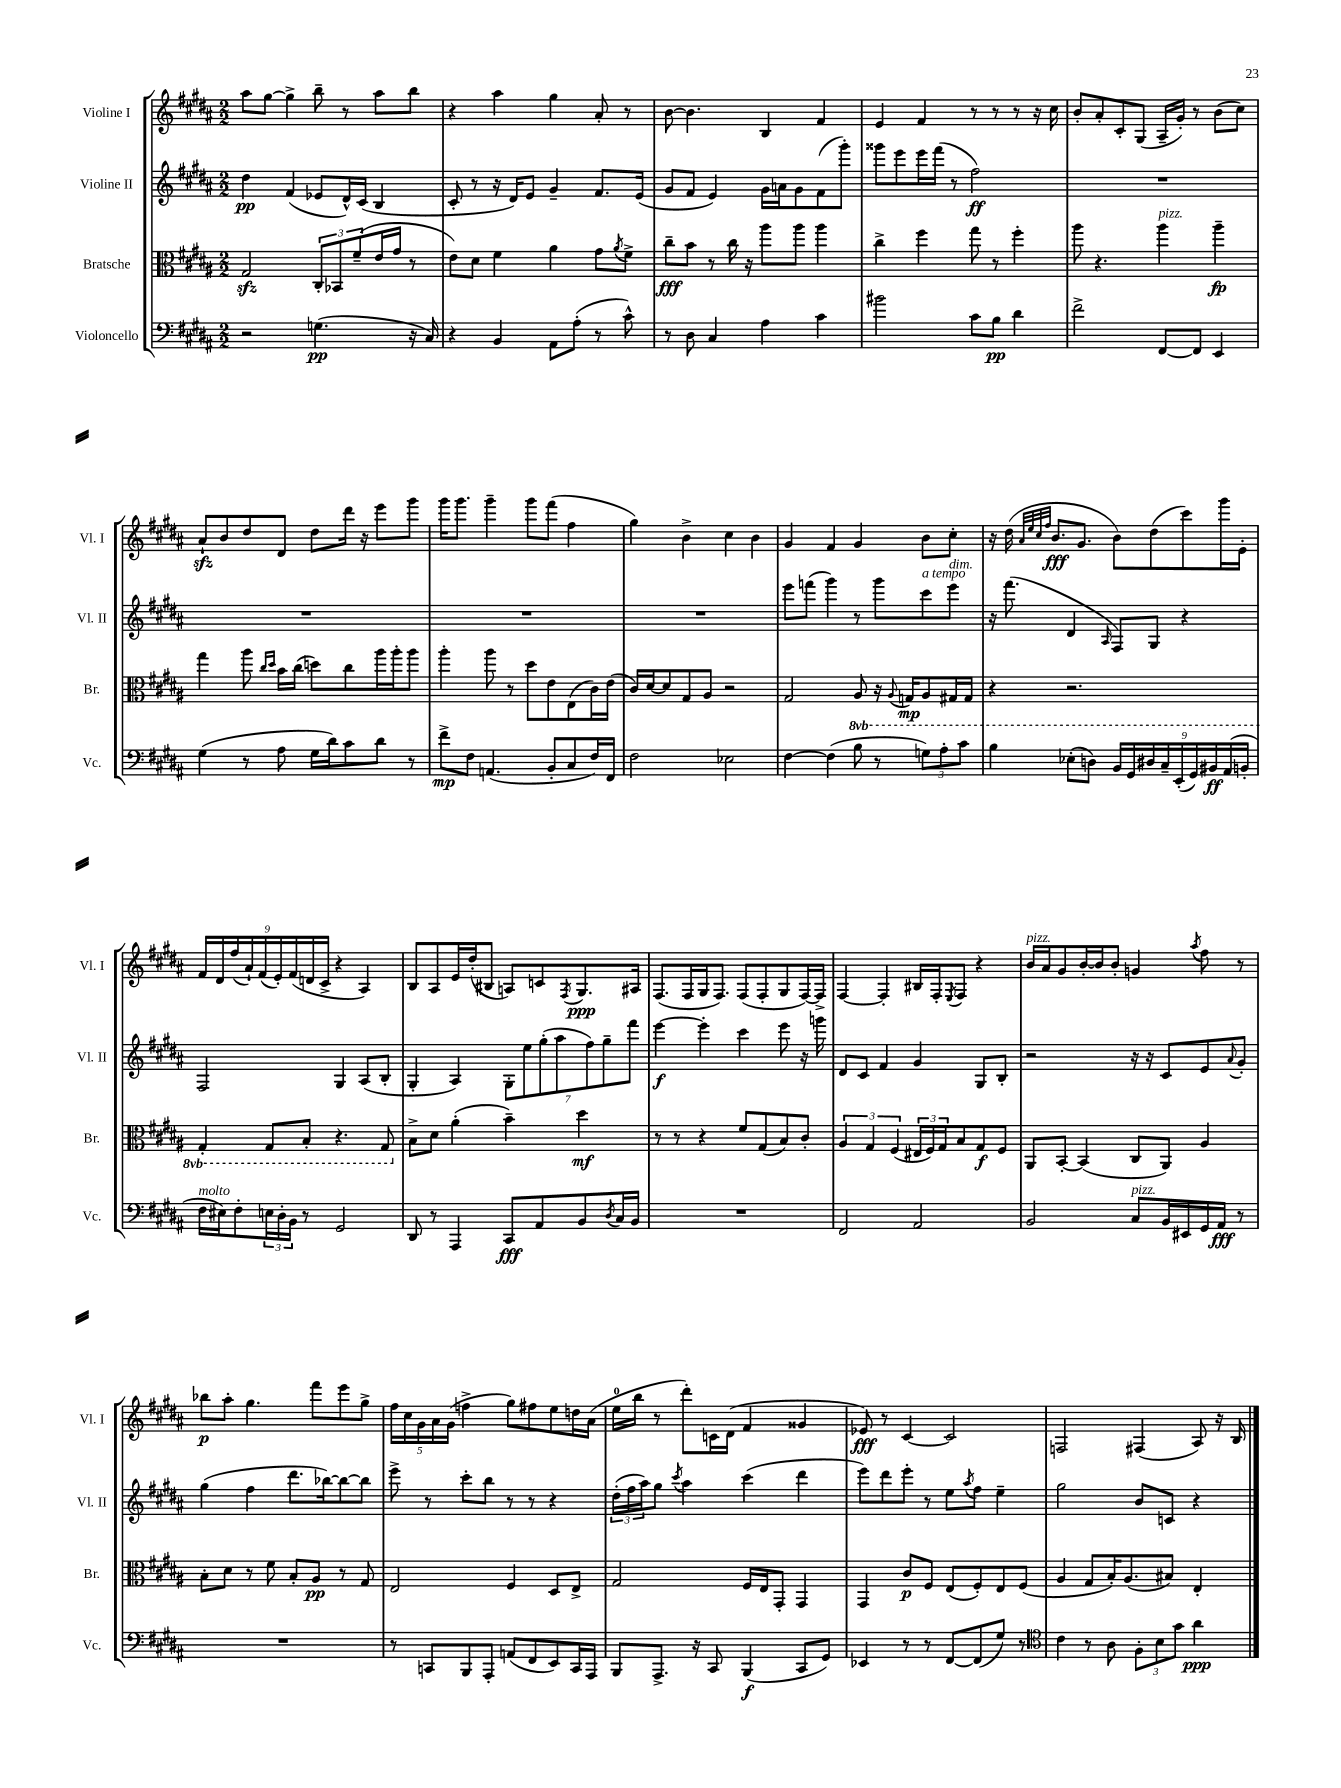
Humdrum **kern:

**kern	**dynam	**kern	**dynam	**kern	**dynam	**kern	**dynam
*part4	*part4	*part3	*part3	*part2	*part2	*part1	*part1
*staff4	*staff4	*staff3	*staff3	*staff2	*staff2	*staff1	*staff1
*I"Violoncello	*	*I"Bratsche	*	*I"Violine II	*	*I"Violine I	*
*I'Vc.	*	*I'Br.	*	*I'Vl. II	*	*I'Vl. I	*
*clefF4	*	*clefC3	*	*clefG2	*	*clefG2	*
*k[f#c#g#d#a#]	*	*k[f#c#g#d#a#]	*	*k[f#c#g#d#a#]	*	*k[f#c#g#d#a#]	*
*M2/2	*	*M2/2	*	*M2/2	*	*M2/2	*
=1	=1	=1	=1	=1	=1	=1	=1
2r	.	2G#zz/	.	4dd#\	pp	8aa#\L	.
.	.	.	.	.	.	[8gg#\J	.
.	.	.	.	(4f#/	.	4gg#^\]	.
(4.Gn\	pp	12C#'/L	.	8e-X/L	.	8bb~\	.
.	.	12BB-X/	.	.	.	.	.
.	.	.	.	16d#^^/L)	.	8r	.
.	.	(12f#~/	.	.	.	.	.
.	.	.	.	(16c#/JJ	.	.	.
.	.	16e/L	.	4B/	.	8aa#\L	.
.	.	16g#/JJ	.	.	.	.	.
16r	.	8r	.	.	.	8bb\J	.
16C#/)	.	.	.	.	.	.	.
=2	=2	=2	=2	=2	=2	=2	=2
4r	.	8e\L)	.	8c#'/	.	4r	.
.	.	8d#\J	.	8r	.	.	.
4BB/	.	4f#\	.	16r	.	4aa#\	.
.	.	.	.	16d#/KL)	.	.	.
.	.	.	.	8e/J	.	.	.
8AA#\L	.	4a#\	.	4g#~/	.	4gg#\	.
(8A#'\J	.	.	.	.	.	.	.
8r	.	8g#\L	.	8.f#/L	.	8a#'/	.
.	.	8qa#/	.	.	.	.	.
8c#^^\)	.	8f#^\J	.	.	.	8r	.
.	.	.	.	(16e/Jk	.	.	.
=3	=3	=3	=3	=3	=3	=3	=3
8r	.	8cc#~\L	fff	8g#/L	.	[8b\	.
8D#\	.	8b\J	.	8f#/J	.	4.b\]	.
4C#/	.	8r	.	4e/)	.	.	.
.	.	16cc#\	.	.	.	.	.
.	.	16r	.	.	.	.	.
4A#\	.	8aa#\L	.	16g#\LL	.	4B/	.
.	.	.	.	16an\J	.	.	.
.	.	8aa#\J	.	8g#\	.	.	.
4c#\	.	4aa#\	.	(8f#\	.	4f#/	.
.	.	.	.	8ggg#'\J)	.	.	.
=4	=4	=4	=4	=4	=4	=4	=4
2b#X\	.	4cc#^\	.	8ggg##X\L	.	4e/	.
.	.	.	.	8eee\	.	.	.
.	.	4ff#\	.	16eee\L	.	4f#/	.
.	.	.	.	(16fff#\JJ	.	.	.
.	.	.	.	8r	.	.	.
8c#\L	.	8gg#\	.	2ff#\)	ff	8r	.
8B\J	pp	8r	.	.	.	8r	.
4d#\	.	4ff#'\	.	.	.	8r	.
.	.	.	.	.	.	16r	.
.	.	.	.	.	.	16cc#\	.
=5	=5	=5	=5	=5	=5	=5	=5
2f#^\	.	8aa#\	.	1r	.	8b'/L	.
.	.	4.r	.	.	.	8a#'/	.
.	.	.	.	.	.	8c#'/	.
.	.	.	.	.	.	(8G#/J	.
!	!	!LO:TX:a:i:t=pizz.	!	!	!	!	!
[8FF#/L	.	4aa#\	.	.	.	16A#~/LL	.
.	.	.	.	.	.	16g#'/JJ)	.
8FF#/J]	.	.	.	.	.	8r	.
4EE/	.	4aa#~\	fp	.	.	(8b\L	.
.	.	.	.	.	.	8cc#\J)	.
!!LO:LB:g=z
=6	=6	=6	=6	=6	=6	=6	=6
(4G#\	.	4gg#\	.	1r	.	8a#zz`/L	.
.	.	.	.	.	.	8b/	.
8r	.	8aa#\	.	.	.	8dd#/	.
.	.	16qqcc#/LL	.	.	.	.	.
.	.	16qqdd#/JJ	.	.	.	.	.
8A#\	.	16b\LL	.	.	.	8d#/J	.
.	.	(16cc#\JJ	.	.	.	.	.
16G#\LL	.	8ddn\L)	.	.	.	8dd#\L	.
16d#\J)	.	.	.	.	.	.	.
8c#\	.	8cc#\	.	.	.	16ddd#\Jk	.
.	.	.	.	.	.	16r	.
8d#\J	.	16aa#\L	.	.	.	8eee\L	.
.	.	16aa#'\J	.	.	.	.	.
8r	.	8aa#\J	.	.	.	8ggg#\J	.
=7	=7	=7	=7	=7	=7	=7	=7
8f#^\L	mp	4aa#'\	.	1r	.	16ggg#\KL	.
.	.	.	.	.	.	8.ggg#\J	.
8F#\J	.	.	.	.	.	.	.
(4.AAn/	.	8aa#\	.	.	.	4ggg#~\	.
.	.	8r	.	.	.	.	.
.	.	8dd#\L	.	.	.	8ggg#\L	.
8BB'/L	.	8e\	.	.	.	(8fff#\J	.
8C#/	.	(8E\	.	.	.	4ff#\	.
16F#/L)	.	16c#\L)	.	.	.	.	.
16FF#/JJ	.	(16e\JJ	.	.	.	.	.
=8	=8	=8	=8	=8	=8	=8	=8
2F#\	.	16c#/LL)	.	1r	.	4gg#\)	.
.	.	[16d#/J	.	.	.	.	.
.	.	8d#/]	.	.	.	.	.
.	.	8G#/	.	.	.	4b^\	.
.	.	8A#/J	.	.	.	.	.
2E-X\	.	2r	.	.	.	4cc#\	.
.	.	.	.	.	.	4b\	.
=9	=9	=9	=9	=9	=9	=9	=9
[4F#\	.	2G#/	.	8eee\L	.	4g#/	.
.	.	.	.	(8fffn\J	.	.	.
(4F#\]	.	.	.	4ggg#\)	.	4f#/	.
*	*	*8ba	*	*	*	*	*
8B\	.	8AA#/	.	8r	.	4g#/	.
8r	.	16r	.	8ggg#\L	.	.	.
.	.	8qqAA#/	.	.	.	.	.
.	.	16GGn/KL	mp	.	.	.	.
!	!	!	!	!LO:TX:a:i:t=a tempo	!	!	!
12Gn\L)	.	8AA#/	.	8ccc#\	.	8b\L	.
12A#'\	.	.	.	.	.	.	.
!	!	!	!	!LO:TX:a:i:t=dim.	!	!	!
.	.	16GG#X/L	.	8eee\J	.	8cc#'\J	.
12c#\J	.	.	.	.	.	.	.
.	.	16GG#/JJ	.	.	.	.	.
=10	=10	=10	=10	=10	=10	=10	=10
4B\	.	4r	.	16r	.	16r	.
.	.	.	.	(8.fff#\	.	(16dd#\	.
.	.	.	.	.	.	32qqa#/LLL	.
.	.	.	.	.	.	32qqee/	.
.	.	.	.	.	.	32qqcc#/	.
.	.	.	.	.	.	32qqff#/JJJ	.
.	.	.	.	.	.	8.b/L	fff
(8E-X'\L	.	2.r	.	4d#/	.	.	.
.	.	.	.	.	.	8.g#/J	.
8Dn\J)	.	.	.	.	.	.	.
.	.	.	.	16qqA#/	.	.	.
18BB/LL	.	.	.	8F#/L)	.	8b\L)	.
18GG#/	.	.	.	.	.	.	.
18D#X/	.	.	.	.	.	.	.
.	.	.	.	8G#/J	.	(8dd#\	.
18C#~/	.	.	.	.	.	.	.
(18EE'/	.	.	.	.	.	.	.
.	.	.	.	4r	.	8ccc#\)	.
18GG#/)	.	.	.	.	.	.	.
18BB#X/	ff	.	.	.	.	.	.
.	.	.	.	.	.	16ggg#\L	.
(18AA#/	.	.	.	.	.	.	.
.	.	.	.	.	.	16e'\JJ	.
18BBn'/JJ	.	.	.	.	.	.	.
!!LO:LB:g=z
=11	=11	=11	=11	=11	=11	=11	=11
!LO:TX:a:i:t=molto	!	!	!	!	!	!	!
16F#\LL	.	4GG#'/	.	2F#/	.	18f#/LL	.
.	.	.	.	.	.	18d#/	.
16E#X\J)	.	.	.	.	.	.	.
.	.	.	.	.	.	(18ff#/	.
8F#'\	.	.	.	.	.	.	.
.	.	.	.	.	.	18a#`/)	.
.	.	.	.	.	.	(18f#/	.
24En\L	.	8GG#/L	.	.	.	.	.
.	.	.	.	.	.	18e'/)	.
24D#'\	.	.	.	.	.	.	.
24BB\JJ	.	.	.	.	.	(18f#/	.
8r	.	8BB'/J	.	.	.	.	.
.	.	.	.	.	.	18dn/	.
.	.	.	.	.	.	18c#^/JJ	.
2GG#/	.	4.r	.	4G#/	.	4r	.
.	.	.	.	(8A#/L	.	4A#/)	.
.	.	8GG#/	.	8B'/J	.	.	.
=12	=12	=12	=12	=12	=12	=12	=12
*	*	*X8ba	*	*	*	*	*
8DD#/	.	8B^\L	.	4G#'/	.	8B/L	.
8r	.	8d#\J	.	.	.	8A#/	.
4AAA#/	.	(4a#'\	.	4A#/)	.	16e/L	.
.	.	.	.	.	.	(16dd#'/J	.
.	.	.	.	.	.	8B#X/J	.
8CC#/L	fff	4b~\)	.	14G#'\L	.	8An/L)	.
.	.	.	.	14ee\	.	.	.
8AA#/	.	.	.	.	.	8cn/	.
.	.	.	.	(14gg#'\	.	.	.
.	.	.	.	14aa#\	.	.	.
.	.	.	.	.	.	8qF#/	.
8BB/	.	4dd#\	mf	.	.	8.G#/	ppp
.	.	.	.	14ff#\)	.	.	.
.	.	.	.	14gg#~\	.	.	.
8qD#/	.	.	.	.	.	.	.
16C#/L	.	.	.	.	.	.	.
.	.	.	.	14fff#\J	.	.	.
16BB/JJ	.	.	.	.	.	16A#X/Jk	.
=13	=13	=13	=13	=13	=13	=13	=13
1r	.	8r	.	[4eee\	f	(8.F#/L	.
.	.	8r	.	.	.	.	.
.	.	.	.	.	.	16F#/L	.
.	.	4r	.	4eee'\]	.	16G#/J	.
.	.	.	.	.	.	8.F#/J)	.
.	.	8f#/L	.	4ccc#\	.	(8F#/L	.
.	.	(8G#/	.	.	.	8F#'/	.
.	.	8B/)	.	8eee\	.	8G#/	.
.	.	8c#'/J	.	16r	.	[16F#/L)	.
.	.	.	.	16gggn\	.	16F#^/JJ]	.
=14	=14	=14	=14	=14	=14	=14	=14
2FF#/	.	6A#/	.	8d#/L	.	[4F#/	.
.	.	.	.	8c#/J	.	.	.
.	.	6G#/	.	.	.	.	.
.	.	.	.	4f#/	.	4F#'/]	.
.	.	(6F#/	.	.	.	.	.
2AA#/	.	24E#X/LL	.	4g#/	.	16B#X/LL	.
.	.	24F#/)	.	.	.	.	.
.	.	.	.	.	.	16F#'/J	.
.	.	24G#/J	.	.	.	.	.
.	.	.	.	.	.	8qE/	.
.	.	8B/	.	.	.	8F#/J	.
.	.	8G#/	f	8G#/L	.	4r	.
.	.	8F#/J	.	8B'/J	.	.	.
=15	=15	=15	=15	=15	=15	=15	=15
!	!	!	!	!	!	!LO:TX:a:i:t=pizz.	!
2BB/	.	8AA#/L	.	2r	.	16b/LL	.
.	.	.	.	.	.	16a#/J	.
.	.	[8BB'/J	.	.	.	8g#/	.
.	.	(4BB/]	.	.	.	[16b'/L	.
.	.	.	.	.	.	16b/J]	.
.	.	.	.	.	.	8b'/J	.
!LO:TX:a:i:t=pizz.	!	!	!	!	!	!	!
8C#/L	.	8C#/L	.	16r	.	4gn/	.
.	.	.	.	16r	.	.	.
16BB/L	.	8AA#/J)	.	8c#/L	.	.	.
16EE#X/	.	.	.	.	.	.	.
.	.	.	.	.	.	8qaa#/	.
16GG#/	.	4A#/	.	8e/	.	8ff#\	.
16AA#/JJ	fff	.	.	.	.	.	.
.	.	.	.	8qqa#/	.	.	.
8r	.	.	.	8g#'/J	.	8r	.
!!LO:LB:g=z
=16	=16	=16	=16	=16	=16	=16	=16
1r	.	8B'\L	.	(4gg#\	.	8bb-X\L	p
.	.	8d#\J	.	.	.	8aa#'\J	.
.	.	8r	.	4ff#\	.	4.gg#\	.
.	.	8f#\	.	.	.	.	.
.	.	8B'/L	.	8.ddd#\L	.	.	.
.	.	8A#/J	pp	.	.	8fff#\L	.
.	.	.	.	[16bb-X\k)	.	.	.
.	.	8r	.	8bb-\_	.	8eee\	.
.	.	8G#/	.	8bb-\J]	.	8gg#^\J	.
=17	=17	=17	=17	=17	=17	=17	=17
8r	.	2E/	.	8eee^\	.	20ff#\LL	.
.	.	.	.	.	.	20cc#\	.
.	.	.	.	.	.	20g#\	.
8CCn/L	.	.	.	8r	.	.	.
.	.	.	.	.	.	20a#\	.
.	.	.	.	.	.	(20g#\JJ	.
8BBB/	.	.	.	8ccc#'\L	.	4ffn^\	.
8AAA#'/J	.	.	.	8bb\J	.	.	.
(8AAn/L	.	4F#/	.	8r	.	8gg#\L)	.
8FF#/	.	.	.	8r	.	8ff#X\	.
8EE/)	.	8D#/L	.	4r	.	8ee\	.
16CC/L	.	8E^/J	.	.	.	16ddn\L	.
16AAA#/JJ	.	.	.	.	.	(16a#\JJ	.
=18	=18	=18	=18	=18	=18	=18	=18
8BBB/L	.	2G#/	.	(24dd#'\LL	.	16ee\LL	.
.	.	.	.	24ff#\	.	.	.
.	.	.	.	.	.	16bb\JJ	.
.	.	.	.	24aa#\J)	.	.	.
8.AAA#^/J	.	.	.	8gg#\J	.	8r	.
.	.	.	.	8qccc#/	.	.	.
.	.	.	.	4aa#\	.	8ddd#'\L)	.
16r	.	.	.	.	.	.	.
8CC#/	.	.	.	.	.	16cn\L	.
.	.	.	.	.	.	(16d#\JJ	.
(4BBB/	f	16F#/LL	.	(4ccc#\	.	4f#/	.
.	.	16E/J	.	.	.	.	.
.	.	8GG#'/J	.	.	.	.	.
8CC#/L	.	4GG#/	.	4ddd#\	.	4g##X/	.
8GG#/J)	.	.	.	.	.	.	.
=19	=19	=19	=19	=19	=19	=19	=19
4EE-X/	.	4GG#/	.	8eee\L)	.	8e-X/)	fff
.	.	.	.	8ddd#\	.	8r	.
8r	.	8c#/L	p	8eee'\J	.	[4c#/	.
8r	.	8F#/J	.	8r	.	.	.
[8FF#/L	.	(8E/L	.	8ee\L	.	2c#/]	.
.	.	.	.	8qaa#/	.	.	.
(8FF#/]	.	8F#'/)	.	8ff#\J	.	.	.
8G#/J)	.	8E/	.	4ee~\	.	.	.
8r	.	(8F#/J	.	.	.	.	.
=20	=20	=20	=20	=20	=20	=20	=20
*clefC4	*	*	*	*	*	*	*
4c#\	.	4A#/	.	2gg#\	.	2Fn/	.
8r	.	8G#/L	.	.	.	.	.
8A#\	.	16B'/K)	.	.	.	.	.
.	.	(8.A#/	.	.	.	.	.
12F#'\L	.	.	.	8b/L	.	(4F#X/	.
12B\	.	.	.	.	.	.	.
.	.	8B#X/J)	.	8cn/J	.	.	.
12g#\J	.	.	.	.	.	.	.
4a#\	ppp	4E'/	.	4r	.	8A#/)	.
.	.	.	.	.	.	16r	.
.	.	.	.	.	.	16B/	.
==	==	==	==	==	==	==	==
*-	*-	*-	*-	*-	*-	*-	*-
